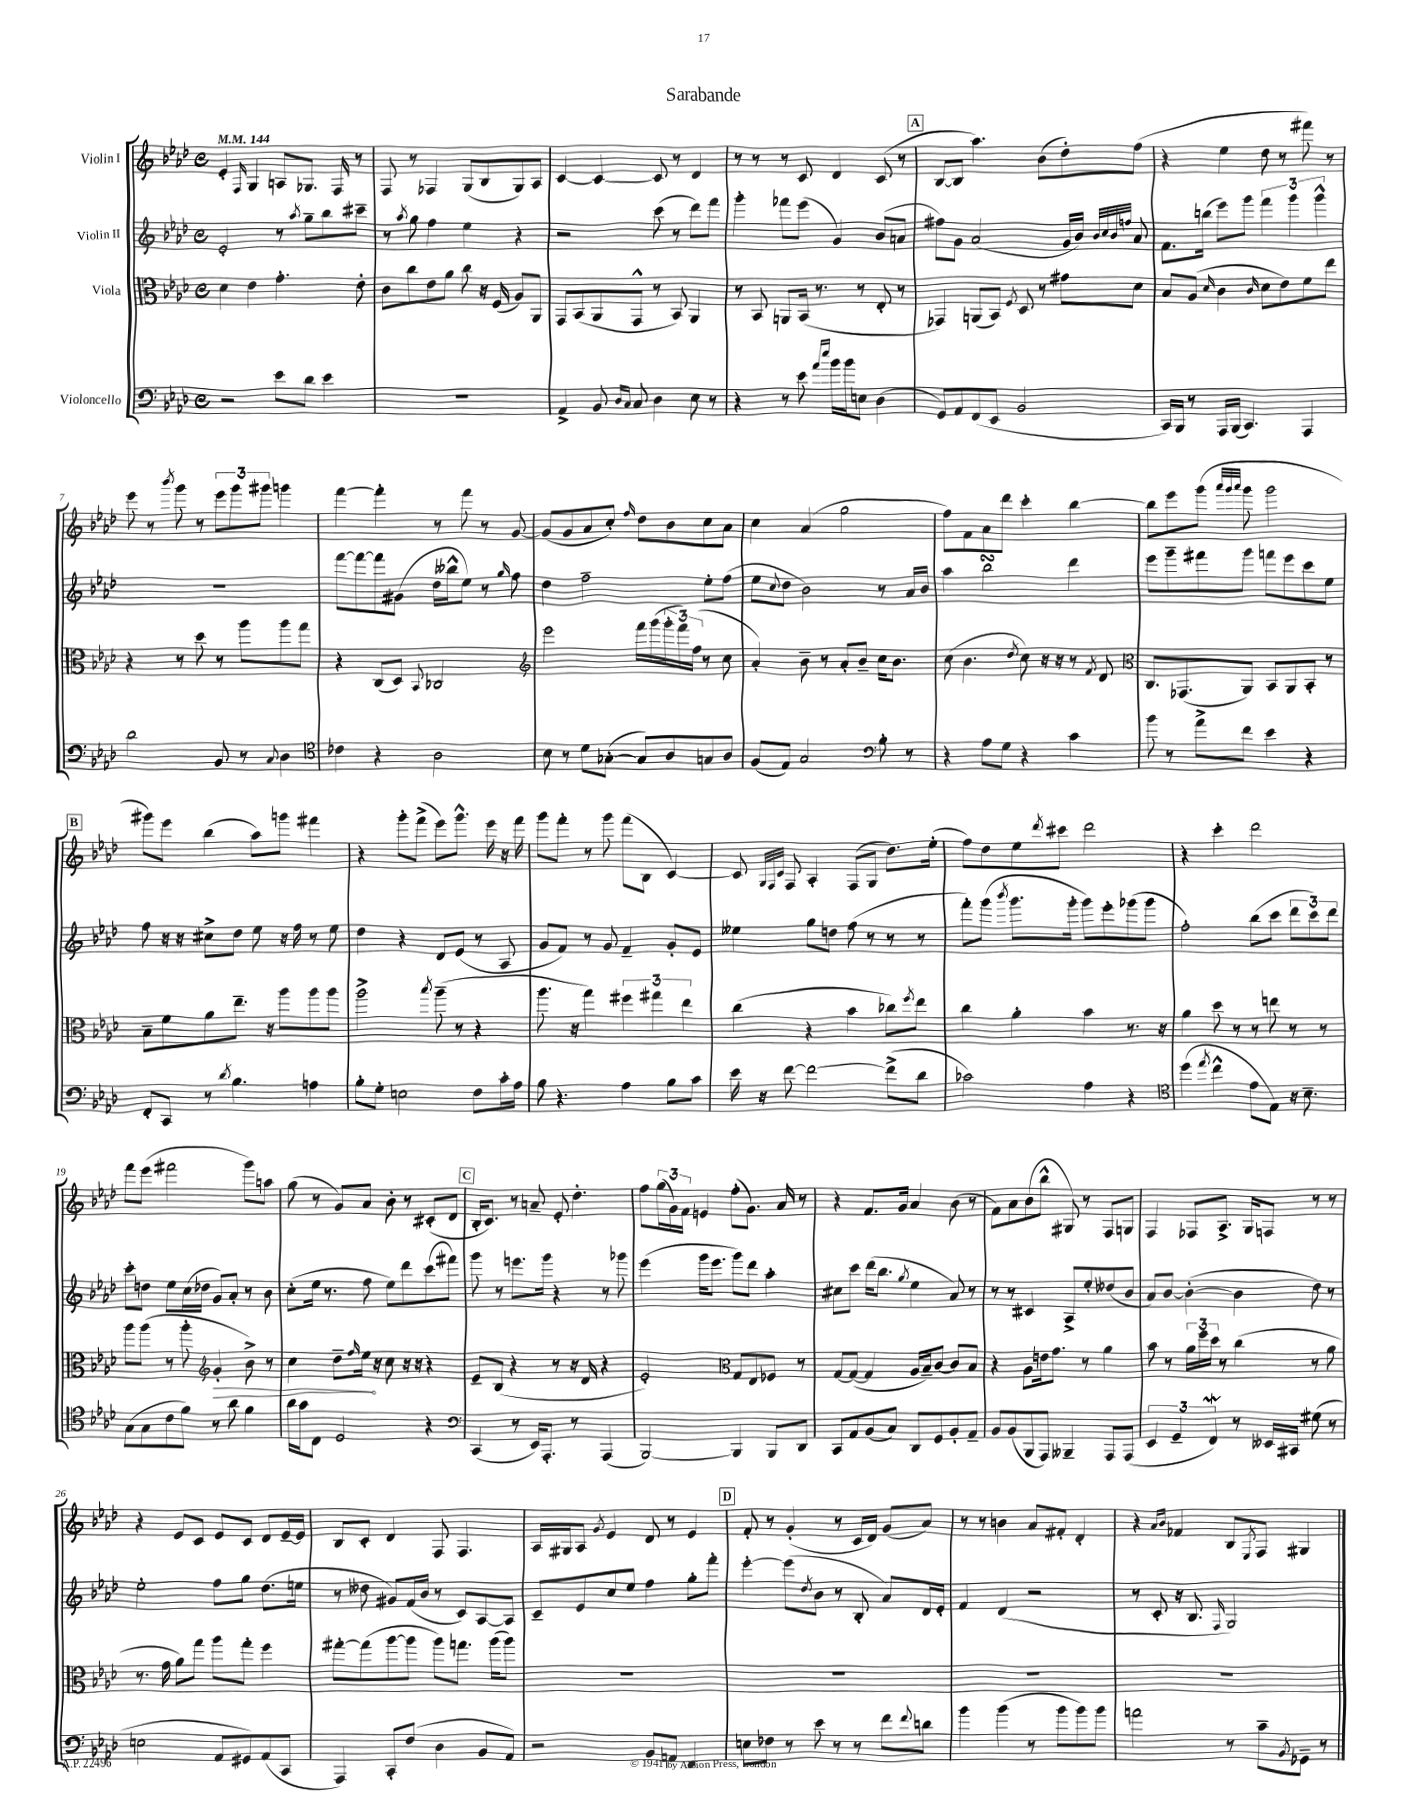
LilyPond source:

\header { title = "Sarabande" }
<<
\new StaffGroup <<
\new Staff = "s0" \with { instrumentName = "Violin I" } {
    \clef treble \key aes \major \defaultTimeSignature \time 4/4 \tempo 4 = 144
    ees'4-. \grace { f16 } g4 a8 ges8. f16 r8 |
    f8 r8 fes4 g8( bes8 g8) aes8 |
    c'4~ c'4~ c'8 r8 des'4 |
    r8 r8 r8 c'8 des'4 c'8( r8 |
    \mark \markup { \box "A" } bes8~ bes8 aes''4.) bes'8( des''8-.) f''8( |
    r4 ees''4 des''8 r8 fis'''8) r8 |
    ees'''8 r8 \acciaccatura { bes'''8 } g'''8 r8 \tuplet 3/2 { ees'''8 g'''8 gis'''8 } g'''4 |
    f'''4~ f'''4-. r8 f'''8 r8 g'8~ |
    g'8( g'8 aes'8 c''8-.) \grace { f''16 } des''8 bes'8 c''8 aes'8 |
    c''4 aes'4( g''2 |
    f''8) f'8 aes'8 des'''8 c'''4-. bes''4~ |
    bes''8 ees'''8 g'''8( \grace { aes'''32 g'''32 aes'''32 } g'''8 g'''2 |
    \mark \markup { \box "B" } gis'''8) ees'''8 bes''4( aes''8) g'''8 fis'''4 |
    r4 g'''8-. f'''8->( ees'''8) g'''8.-^ ees'''16 r16 f'''16 |
    g'''8 f'''8-. r8 g'''8 f'''8( bes8 c'4~) |
    c'8 \grace { g32 f32 c'32 } f8 aes4-. f8( g8 des''8.) ees''16-.( |
    f''8) des''8 ees''8 \acciaccatura { des'''8 } cis'''8 des'''2 |
    r4 c'''4-. des'''2 |
    f'''8 ees'''8( fis'''2 g'''8) a''8 |
    g''8( r8 g'8) aes'8 bes'8-. r8 cis'8-.( des'8 |
    \mark \markup { \box "C" } bes16-. c'8.) r8 a'8-- ees'8-. des''4.-. |
    f''8 \tuplet 3/2 { g''16( g'16) f'16 } e'4 f''8-.( g'8.) aes'16 r8 |
    r4 f'8. g'16 aes'4 bes'8( r8 |
    f'8) aes'8 bes'8( bes''8-^ gis8) r8 f8 g8 |
    f4 fes8 aes8.-> g16 f8 r8 r8 |
    r4 ees'8 c'8 ees'8 c'8 des'8 ees'16~-- ees'16 |
    bes8 c'8-. des'4 f8 f4. |
    aes16 gis16 aes8 \acciaccatura { g'8 } ees'4 des'8 r8 ees'4 |
    \mark \markup { \box "D" } f'8-. r8 g'4-.( r8 c'16 des'16) g'8( aes'8) |
    r8 r8 b'4 aes'8 fis'8-. des'4-. |
    r4 \grace { aes'16 bes'16 } fes'4 bes8 \acciaccatura { ees8 } f8 gis4 \bar "|." |
}
\new Staff = "s1" \with { instrumentName = "Violin II" } {
    \clef treble \key aes \major \defaultTimeSignature \time 4/4
    ees'2-. r8 \acciaccatura { aes''8 } g''8-- bes''8 cis'''8-- |
    r8 \acciaccatura { aes''8 } g''8 f''4 ees''4 r4 |
    r2 c'''8( r8 des'''8) f'''8 |
    g'''4-. fes'''8 ees'''8( g'4) bes'8( a'8 |
    \mark \markup { \box "A" } fis''8) g'8 aes'2( g'16 bes'16) \grace { bes'32 c''32 bes'32 f''32 } aes'8 |
    f'8. b''16( ees'''8) g'''8 \tuplet 3/2 { f'''4 g'''4 g'''4-^ } |
    R1 |
    f'''8~ f'''8~ f'''8 gis'8( des''16 beses''16-^ ees''8) r8 \grace { g''16 } f''8 |
    des''4 f''2-- ees''8-. f''8( |
    ees''8 \appoggiatura { c''8 } des''8 bes'2) r8 aes'16 bes'16 |
    aes''4 bes''2\turn des'''4 |
    ees'''8 g'''8-- fis'''8 g'''8 f'''8 ees'''8 c'''8 ees''8 |
    \mark \markup { \box "B" } f''8 r16 r16 cis''8-> des''8 ees''8 r16 f''16 r8 ees''8 |
    des''4 r4 des'8 ees'8( r8 aes8 |
    g'8 f'8) r8 g'8 f'4-- g'8-. ees'8 |
    eeses''4 g''8 d''8 f''8( r8 r8 r8 |
    f'''8-.) g'''8( \acciaccatura { bes'''8 } g'''8. g'''16-. g'''8) ees'''8-. ges'''8( ges'''8 |
    f''2-.) bes''8( c'''8 \tuplet 3/2 { des'''8 c'''8) des'''8 } |
    c'''8-. d''8 ees''8 c''16( des''16 g'8) aes'8-. r8 bes'8 |
    c''8-.( ees''16 r8. f''8 ees''8) des'''8 c'''8( fis'''8) |
    \mark \markup { \box "C" } g'''8 r8 e'''8. g'''16 r4 r8 ges'''8 |
    ees'''4( g'''16 ees'''8. g'''8) des'''8 aes''4-. |
    cis''8 c'''8 des'''16( bes''8. \acciaccatura { g''8 } ees''4 aes'8) r8 |
    r8 r8 cis'4 aes8-> ees''8-. deses''8( bes'8 |
    aes'8) bes'8~ bes'4~-.( bes'4 des''8) r8 |
    ees''2-. f''8 g''8 des''8.( e''16 |
    r8 deses''8 gis'8) f'16( bes'16 r8 c'8) aes8~ aes8 |
    c'8-- ees'8 c''8 ees''8 f''4 g''8-. f'''8-. |
    \mark \markup { \box "D" } ees'''4~-. ees'''8( \acciaccatura { des''8 } bes'8 r8 bes8-. aes'8) des'16 ees'16-. |
    f'4 des'4( r2 |
    r8 c'8-. r16 bes8. \grace { f16 } g2) \bar "|." |
}
\new Staff = "s2" \with { instrumentName = "Viola" } {
    \clef alto \key aes \major \defaultTimeSignature \time 4/4
    des'4 ees'4 g'4.-. ees'8-. |
    c'8 c''8 ees'8 aes'8 c''8 r16 f16( aes8) aes,8 |
    g,8 bes,8( aes,8 g,8-^ r8 bes,8) aes,4 |
    r8 bes,8 a,8 bes,16( r8. r8 ees8-. r8 |
    \mark \markup { \box "A" } ges,4) a,8( bes,8) \acciaccatura { f8 } des8 r8 gis'8 des'8 |
    bes8 aes8( \grace { des'16 } c'4 \grace { c'16 } des'8 ees'8) f'8 ees''8 |
    r4 r8 des''8 r8 aes''8 aes''8 g''8 |
    r4 c8( des8) \appoggiatura { bes,8 } ces2 |
    \clef treble ees'''2 f'''16 g'''16( \tuplet 3/2 { g'''16-. f'''16) f''16( } r8 c''8 |
    aes'4-.) bes'8-- r8 aes'8-. bes'8-- c''16 bes'8. |
    c''8( bes'4. \acciaccatura { des''8 } c''8) r16 r16 r8 \acciaccatura { f'8 } des'8 |
    \clef alto c8. ges,8.( aes,8) bes,8 aes,8 bes,8-. r8 |
    \mark \markup { \box "B" } bes8-- f'8 aes'8 ees''8.-- r16 aes''8 aes''8 aes''8 |
    aes''2-> \acciaccatura { bes''8 } aes''8--( r8 r4 |
    aes''8. r16 g''4) \tuplet 3/2 { fis''4 gis''4 ees''4 } |
    c''4( r4 bes'4 ces''8) \acciaccatura { f''8 } ees''8 |
    c''4 aes'4-. bes'4 r8. r16 |
    aes'4 des''8 r8 r8 e''8 r8 r8 |
    aes''8 aes''8( r8 aes''8-. \clef treble \once \override Hairpin.circled-tip = ##t g'4-.\> bes'8->) r8 |
    c''4 des''8-- \grace { f''16 } ees''16\! r16 c''8 r16 r16 r4 |
    \mark \markup { \box "C" } ees'8-- bes8( r4 r8 r16 des'16 r4 |
    ees'2-.) \clef alto g8 ees8 fes8 r8 |
    g8~ g8~( g4 aes16 bes16--) c'8~ c'8 bes8 |
    r4 aes8 e'16 g'8. r8 aes'4 |
    bes'8 r8 \tuplet 3/2 { aes'16 f''16 des''16 } r8 c''4( r8 aes'8 |
    r8. g'16 aes'8) g''8 aes''8 g''8-. f''4 |
    gis''8~-. gis''8( aes''8~ aes''8 aes''8) g''8. aes''16( aes''8) |
    R1 |
    \mark \markup { \box "D" } R1 |
    R1 |
    R1 \bar "|." |
}
\new Staff = "s3" \with { instrumentName = "Violoncello" } {
    \clef bass \key aes \major \defaultTimeSignature \time 4/4
    r2 ees'8 des'8 ees'4 |
    R1 |
    aes,4-> bes,8 \grace { des16 c16 } c8 des4 ees8 r8 |
    r4 r8 ees'8 \grace { aes'16 ees''16 } bes'16 bes'16 e8 des4( |
    \mark \markup { \box "A" } g,8) aes,8 f,8( ees,8 bes,2 |
    c,16) bes,,16 r8 aes,,16 bes,,16( c,4.) aes,,4 |
    des'2 bes,8 r8 \appoggiatura { c8 } des4 |
    \clef tenor ces'4 r4 aes2 |
    bes8 r8 des'8 ges8~-.( ges8) aes8 g8 aes8 |
    f8( ees8) g2 \clef bass bes8-. r8 |
    r4 aes8 g8 r4 c'4 |
    bes'8 r8 aes'8-> f'8 ees'4 r4 |
    \mark \markup { \box "B" } f,8-. c,8 r8 \acciaccatura { des'8 } bes4. a4 |
    bes8-. g8-. e2 f8 c'16-. aes16 |
    bes8 r4. aes4 bes8 c'8 |
    ees'16 r16 f'8~ f'2~ f'8->( des'8 |
    ces'2) aes4 r4 |
    \clef tenor des''4( \acciaccatura { ees''8 } c''4-^ ees'8 ees8) r16 bes8.-- |
    g8( g8 c'8 f'8) r8 aes'8 f'4 |
    aes'16 g'16 c8 des2 r4 |
    \mark \markup { \box "C" } \clef bass c,4( r8 ees,16) aes,,8.-. r8 aes,,4( |
    bes,,2~) bes,,4 bes,,8 des,8 |
    c,8 aes,8 bes,8( c8) des,8 g,8 bes,8-. aes,8-- |
    bes,8 bes,8( bes,,8 aes,,8) beses,,4-- aes,,8 aes,,8( |
    \tuplet 3/2 { ees,4 g,4-- f,4\mordent) } r8 eeses,16 cis,16 gis8( r8 |
    e2 aes,8 gis,8) aes,8( c,8 |
    aes,,4) c,8-. f8( des4 bes,8 aes,8) |
    r2 bes,8 a,8 f,4 |
    \mark \markup { \box "D" } e8 fes8 r8 ees'8 r8 r8 f'8 \appoggiatura { f'8 } d'8 |
    bes'4 bes'4( r8 bes'8 bes'8) bes'8 |
    a'2 r8 c'8-- \acciaccatura { bes,8 } ges,8-- r8 \bar "|." |
}
>>
>>
